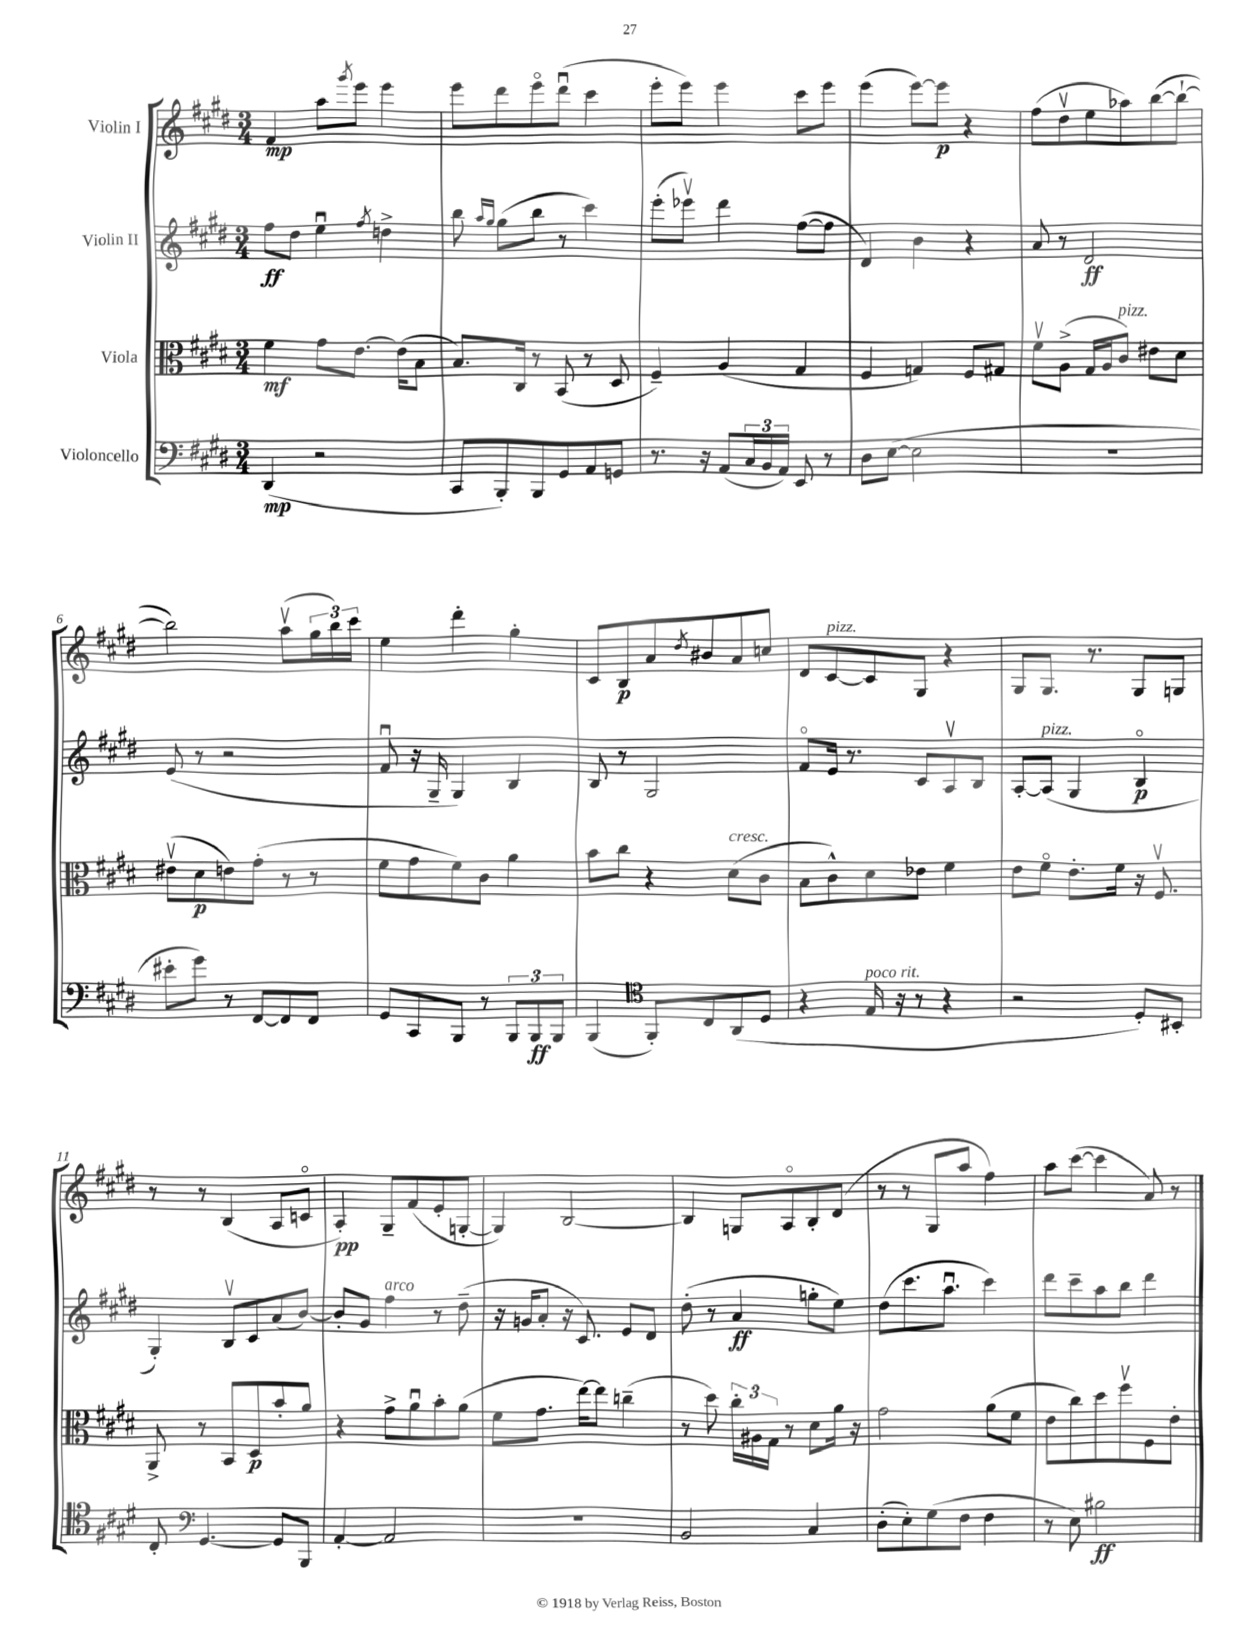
<<
\new StaffGroup <<
\new Staff = "s0" \with { instrumentName = "Violin I" } {
    \clef treble \key e \major \numericTimeSignature \time 3/4
    fis'4\mp a''8 \acciaccatura { gis'''8 } e'''8 e'''4 |
    e'''8 dis'''8 e'''8\flageolet dis'''8\downbow( cis'''4 |
    e'''8-. e'''8) e'''4 cis'''8 e'''8 |
    e'''4( e'''8~) e'''8\p r4 |
    fis''8( dis''8\upbow e''8 aes''8) b''8~( b''8~-! |
    b''2) a''8\upbow( \tuplet 3/2 { gis''16 b''16) cis'''16 } |
    e''4 dis'''4-. gis''4-. |
    cis'8 b8\p a'8 \acciaccatura { dis''8 } bis'8 a'8 c''8 |
    dis'8 cis'8~^\markup { \italic "pizz." } cis'8 gis8 r4 |
    gis8 gis8. r8. gis8 g8 |
    r8 r8 b4( a8 c'8\flageolet |
    a4-.\pp) gis8-- fis'8( e'8-. g8~-. |
    g4) b2~ |
    b4 g8 a8\flageolet b8-. dis'8( |
    r8 r8 gis8 a''8 fis''4) |
    a''8 cis'''8~( cis'''4 a'8) r8 \bar "|." |
}
\new Staff = "s1" \with { instrumentName = "Violin II" } {
    \clef treble \key e \major \numericTimeSignature \time 3/4
    fis''8\ff dis''8 e''4\downbow \acciaccatura { fis''8 } d''4-> |
    b''8 \grace { a''16 gis''16 } gis''8( b''8 r8 cis'''4) |
    e'''8-.( ees'''8\upbow) dis'''4 fis''8~( fis''8 |
    dis'4) b'4 r4 |
    a'8 r8 dis'2\ff |
    e'8( r8 r2 |
    fis'8\downbow r16 gis16-- gis4) b4 |
    b8 r8 gis2 |
    fis'8\flageolet e'16 r8. cis'8 a8\upbow b8 |
    a8~-. a8^\markup { \italic "pizz." }( gis4 b4\flageolet\p |
    gis4-.) b8\upbow cis'8 a'8( b'8~) |
    b'8-. gis'8 fis''4^\markup { \italic "arco" } r8 dis''8--( |
    r16 g'16 a'8-. r16 cis'8.) e'8 dis'8 |
    dis''8-.( r8 a'4\ff g''8-. e''8) |
    dis''8( cis'''8. a''8.\downbow cis'''4) |
    dis'''8 cis'''8-- a''8 b''8 dis'''4 \bar "|." |
}
\new Staff = "s2" \with { instrumentName = "Viola" } {
    \clef alto \key e \major \numericTimeSignature \time 3/4
    fis'4\mf gis'8 e'8.~ e'16( b8 |
    b8.) cis16 r8 b,8( r8 dis8 |
    fis4--) a4( gis4 |
    fis4 g4) fis8 gis8 |
    fis'8\upbow a8->( gis16 a16 cis'8^\markup { \italic "pizz." }) eis'8 dis'8 |
    eis'8\upbow( dis'8\p e'8) gis'8-.( r8 r8 |
    fis'8 gis'8 fis'8) cis'8 a'4 |
    b'8 cis''8 r4 dis'8^\markup { \italic "cresc." }( cis'8 |
    b8 cis'8-^) dis'8 ees'8 fis'4 |
    e'8 fis'8\flageolet e'8.-. fis'16 r16 fis8.\upbow |
    a,8-> r8 b,8 dis8\p b'8-. a'8 |
    r4 gis'8-> a'8\downbow b'8-. a'8( |
    fis'8 gis'8. e''16~) e''8 c''4--( |
    r8 dis''8) \tuplet 3/2 { cis''16-. ais16 gis16 } r8 dis'8 a'16 r16 |
    gis'2 a'8( fis'8 |
    e'8 cis''8) dis''8 fis''8\upbow fis8 e'8-. \bar "|." |
}
\new Staff = "s3" \with { instrumentName = "Violoncello" } {
    \clef bass \key e \major \numericTimeSignature \time 3/4
    dis,4\mp( r2 |
    cis,8 b,,8-.) b,,8 gis,8 a,8 g,8 |
    r8. r16 a,8( \tuplet 3/2 { cis16 b,16 a,16) } e,8 r8 |
    dis8 e8~( e2 |
    R2. |
    eis'8-. gis'8) r8 fis,8~ fis,8 fis,8 |
    gis,8 cis,8 b,,8 r8 \tuplet 3/2 { b,,8 b,,8\ff b,,8 } |
    b,,4( \clef tenor fis,8-.) cis8 a,8( dis8 |
    r4 e16^\markup { \italic "poco rit." } r16 r8 r4 |
    r2 dis8-.) bis,8-. |
    cis8-. \clef bass gis,4.~ gis,8 b,,8 |
    a,4~-. a,2 |
    R2. |
    b,2 cis4 |
    dis8-.( e8-.) gis8( fis8 fis4 |
    r8 e8) bis2\ff \bar "|." |
}
>>
>>
